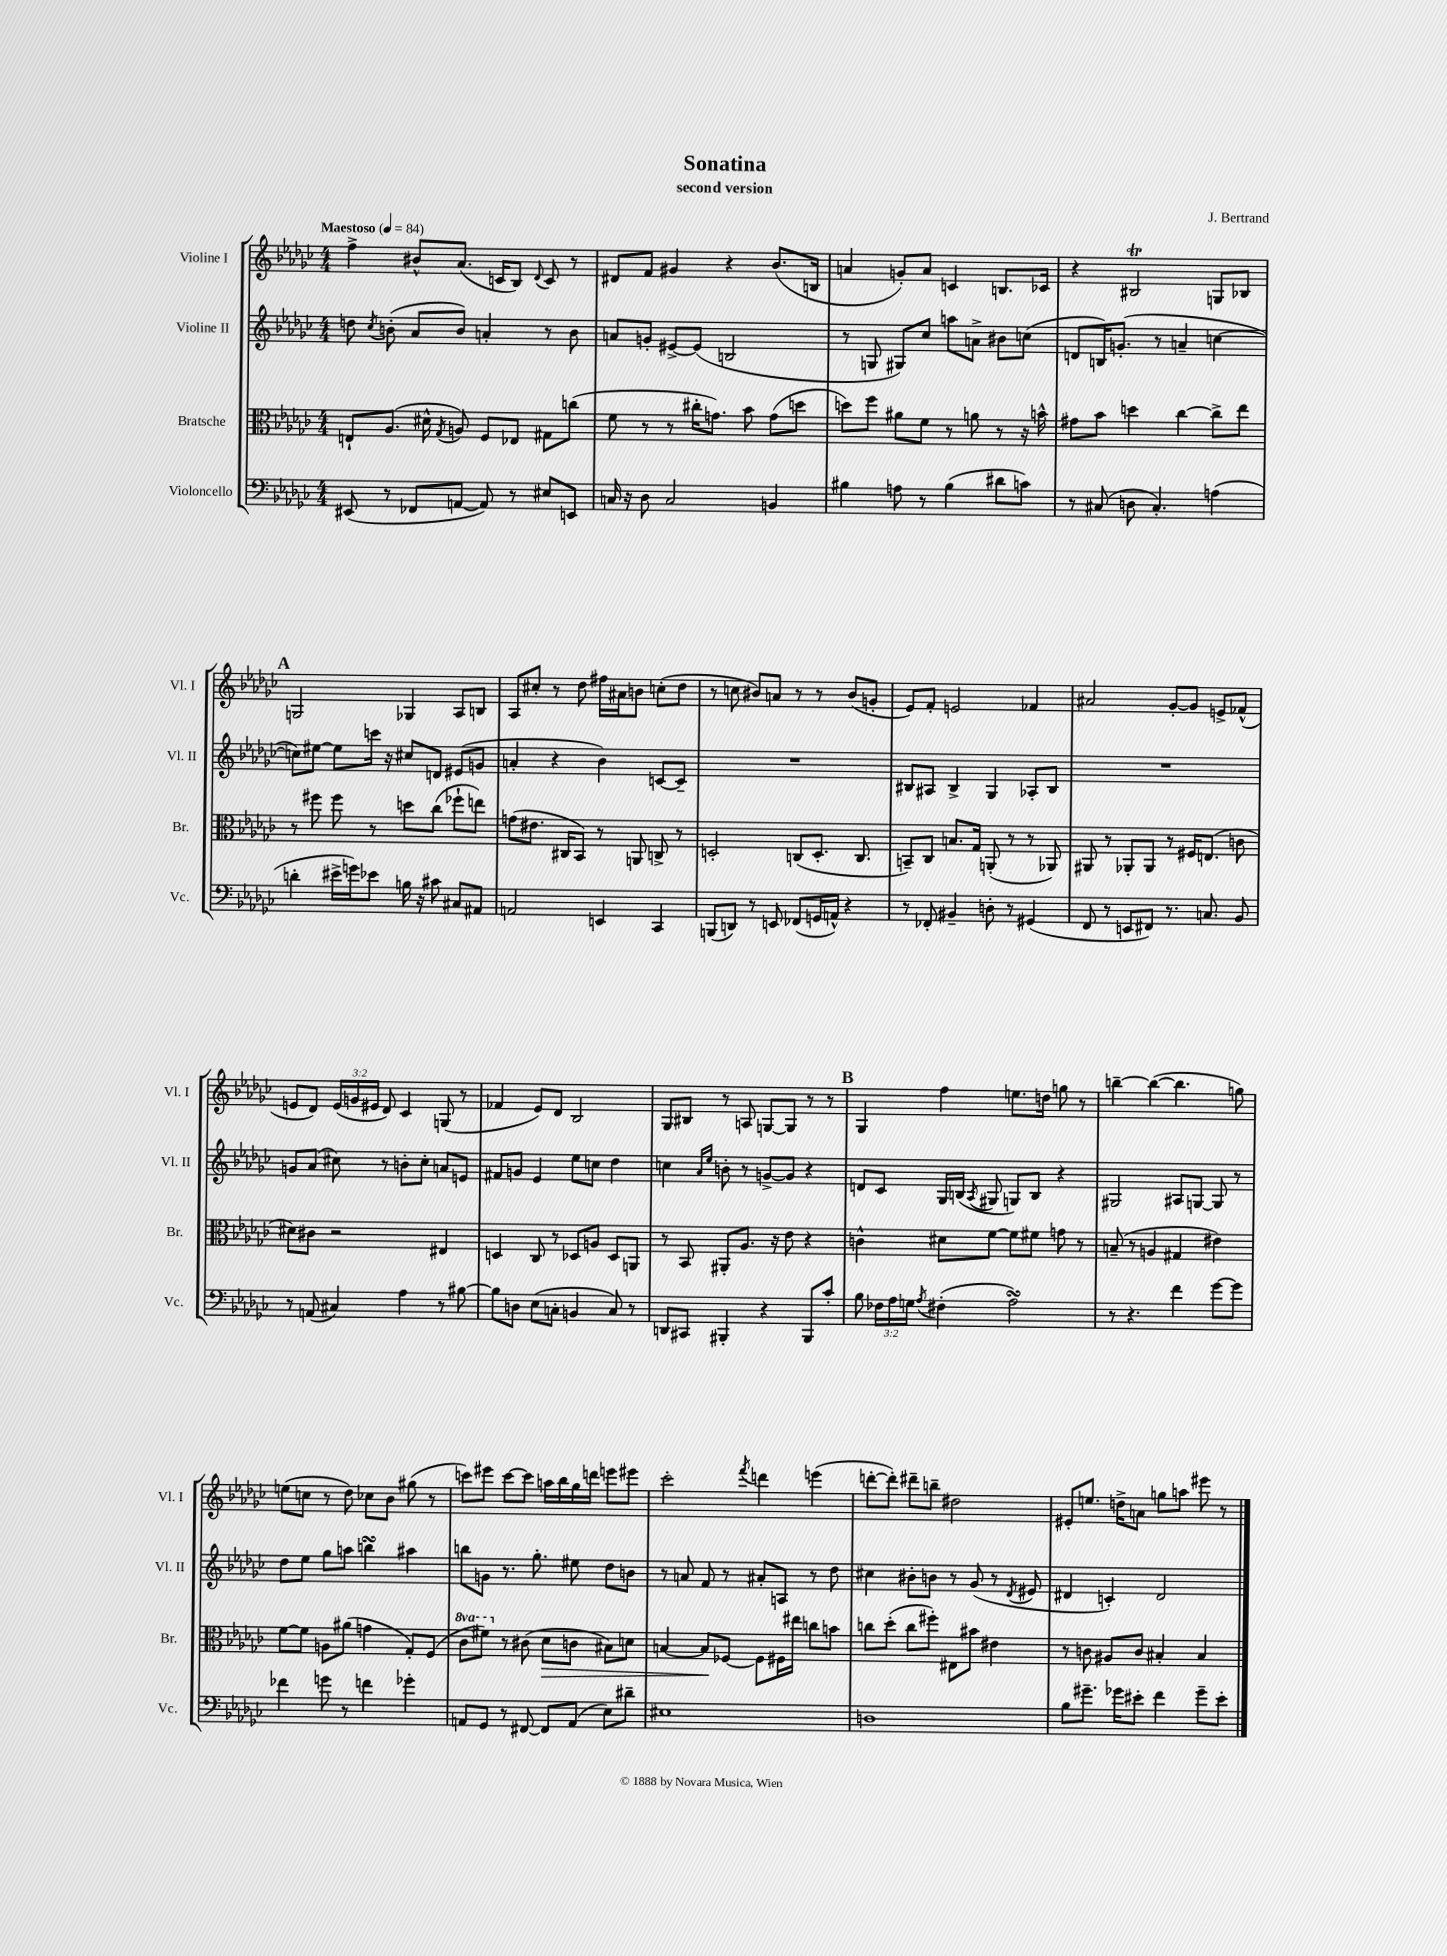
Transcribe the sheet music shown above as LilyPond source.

\header { title = "Sonatina" composer = "J. Bertrand" subtitle = "second version" }
<<
\new StaffGroup <<
\new Staff = "s0" \with { instrumentName = "Violine I" shortInstrumentName = "Vl. I" } {
    \clef treble \key ges \major \numericTimeSignature \time 4/4 \override Staff.TupletNumber.text = #tuplet-number::calc-fraction-text \tempo "Maestoso" 4 = 84
    \autoBeamOff f''4-> bis'8[-^ aes'8.]( c'16[ bes8]) \appoggiatura { des'8 } c'8 r8 |
    dis'8[ f'8] gis'4 r4 bes'8.[( b16] |
    a'4 g'8[-.) a'8] c'4 b8.[ ces'16] |
    r4 bis2\trill g8[ bes8] |
    \mark \markup { \bold "A" } g2 ges4 aes8[ b8] |
    aes8[ cis''8]-. r8 des''8 fis''16[ ais'16 b'8] c''8[-.( des''8] |
    r8 c''8 bis'8[) a'8] r8 r8 bis'8[( g'8]-. |
    ees'8[) f'8]-. e'2 fes'4 |
    ais'2 ges'8[~-. ges'8] e'8[-> fes'8]-^( |
    e'8[ des'8]) \tuplet 3/2 { e'16[( g'16 eis'16] } des'8) ces'4 g8( r8 |
    fes'4 ees'8[) des'8] bes2 |
    ges8[ bis8] r8 a8 g8[~ g8] r8 r8 |
    \mark \markup { \bold "B" } ges4 f''4 e''8.[ d''16] g''8 r8 |
    b''4~-- b''4~( b''4. g''8) |
    e''8[( c''8] r8 des''8) ces''8[ bes'8] gis''8( r8 |
    c'''8[) eis'''8] c'''8[~ c'''8] a''16[ bes''16 ges''16 d'''16] e'''8[ eis'''8] |
    ces'''2-. \acciaccatura { f'''8 } d'''4 e'''4( |
    d'''8[~-. d'''8]-.) dis'''8[-- b''8]-- dis''2 |
    eis'8[-. e''8.] d''16[-> a'8] g''8[ a''8] eis'''8 r8 \bar "|." |
}
\new Staff = "s1" \with { instrumentName = "Violine II" shortInstrumentName = "Vl. II" } {
    \clef treble \key ges \major \numericTimeSignature \time 4/4
    \autoBeamOff d''8 \acciaccatura { ces''8 } b'8-.( aes'8[ b'8]) a'4-. r8 b'8 |
    a'8[ g'8]-. eis'8[~-> eis'8]( b2 |
    r8 g8 gis8[) ces''8] a''8[ a'8]-> bis'8[ c''8]( |
    d'8[ b16) g'8.]-.( r8 a'4-- c''4~ |
    \mark \markup { \bold "A" } c''8[) eis''8]~ eis''8[ c'''16] r16 cis''8[ d'8] eis'8[( g'8] |
    a'4-. r4 bes'4) c'8[~ c'8]-- |
    R1 |
    bis8[ ais8] bis4-> ges4 aes8[-. bis8] |
    R1 |
    g'8[ aes'8]( cis''8) r8 b'8[-. cis''8]-. a'8[ e'8] |
    fis'8[ g'8] ees'4 ees''8[ c''8] des''4 |
    c''4 \grace { aes'16[ ees''16] } b'8-. r8 g'8[~-> g'8] r4 |
    \mark \markup { \bold "B" } d'8[ ces'8] ges16[ b16]( \acciaccatura { aes8 } gis8 g8[) b8] r4 |
    gis2 ais8[ g8]~ g8 r8 |
    des''8[ ees''8] ges''8[ a''8] b''4\turn ais''4 |
    b''8[ g'8] r8. ges''8.-. eis''8 des''8[ b'8] |
    r8 a'8 f'8 r8 ais'8[-. a8] r8 des''8 |
    cis''4 bis'8[-. b'8] r8 ges'8( r8 \acciaccatura { des'8 } eis'8 |
    dis'4 c'4-.) dis'2 \bar "|." |
}
\new Staff = "s2" \with { instrumentName = "Bratsche" shortInstrumentName = "Br." } {
    \clef alto \key ges \major \numericTimeSignature \time 4/4 \set Staff.ottavationMarkups = #ottavation-simple-ordinals
    \autoBeamOff e8[-! aes8.]( dis'16-^ \acciaccatura { ges8 } a8) f8[ ees8] gis8[ c''8]( |
    f'8 r8 r8 cis''16[-. g'8.]) bes'8 g'8[( d''8] |
    d''8[) f''8] ais'8[ f'8] r8 a'8 r8 r16 b'16-^ |
    gis'8[ bes'8] d''4 ces''4~ ces''8[-> ees''8] |
    \mark \markup { \bold "A" } r8 fis''8 fis''8 r8 d''8[ ces''8]( fes''8[-! e''8]) |
    g'8[( eis'8.] cis16[ bes,8]) r8 a,8 c8-> r8 |
    d2-. c8[( d8.]-. c8. |
    b,8[--) ces8] b8.[ ges16] a,8-.( r8 r8 aes,8) |
    ais,8 r8 aes,8[-. aes,8] r8 fis16[ e8.]( c'8 |
    dis'8[) cis'8] r2 eis4 |
    d4 ces8 r8 des8[ a8] des8[ a,8] |
    r8 bes,8 ais,8[-. aes8.] r16 ees'8 r4 |
    \mark \markup { \bold "B" } c'4-^ dis'8[ f'8]~ f'8[ fis'8] g'8 r8 |
    b8--( r8 a4 gis4 eis'4) |
    f'8[~ f'8] a8[ ais'8]( g'4 ges8[-.) f8]( |
    \ottava #1 ces''8[ fis''8]) \ottava #0 r8 cis'8( des'8[\> c'8] bis8[) d'8] |
    b4~ b8[\! fes8]~ fes8[ fis16 eis''16] c''8[ b'8] |
    c''8[ des''8]-.( c''8[ fis''8]-.) eis8[ bis'8] eis'4 |
    r8 c'8 ais8[ c'8] bis4-. bis4 \bar "|." |
}
\new Staff = "s3" \with { instrumentName = "Violoncello" shortInstrumentName = "Vc." } {
    \clef bass \key ges \major \numericTimeSignature \time 4/4 \override Staff.TupletNumber.text = #tuplet-number::calc-fraction-text
    \autoBeamOff eis,8( r8 fes,8[ a,8]~ a,8) r8 eis8[ e,8] |
    c16 r16 des8 c2 b,4 |
    bis4 a8 r8 bis4( dis'8[ c'8]) |
    r8 cis8( d8 cis4.-.) a4( |
    \mark \markup { \bold "A" } d'4-. eis'16[-> g'16) ees'8] b16 r16 cis'8 cis8[ ais,8] |
    a,2 e,4 ces,4 |
    b,,8[( d,8]) r8 e,8 fes,8[( g,16 a,16]-^) r4 |
    r8 fes,8-. bis,4-- d8-. r8 gis,4( |
    f,8 r8 e,8[ fis,8]) r8. c8. bes,8 |
    r8 a,8( cis4) aes4 r8 bis8~ |
    bis8[ d8] ees8[( c8]-. b,4 c8) r8 |
    d,8[ cis,8] bis,,4-. r4 bis,,8[ ces'8]-. |
    \mark \markup { \bold "B" } bes8 \tuplet 3/2 { fes16[ aes16 g16] } \acciaccatura { aes8 } fis4-.( aes2\turn) |
    r8 r4. f'4 ges'8[~ ges'8] |
    fes'4 g'8 r8 f'4 ges'4-. |
    a,8[ ges,8] r8 fis,8~ fis,8[ a,8]( ees8[) dis'8]-- |
    eis1 |
    d1 |
    bes8[ gis'8.]-- ges'16[ eis'8]-. f'4 ges'8[-- eis'8]-. \bar "|." |
}
>>
>>
\layout { \context { \Score \remove "Bar_number_engraver" } }
